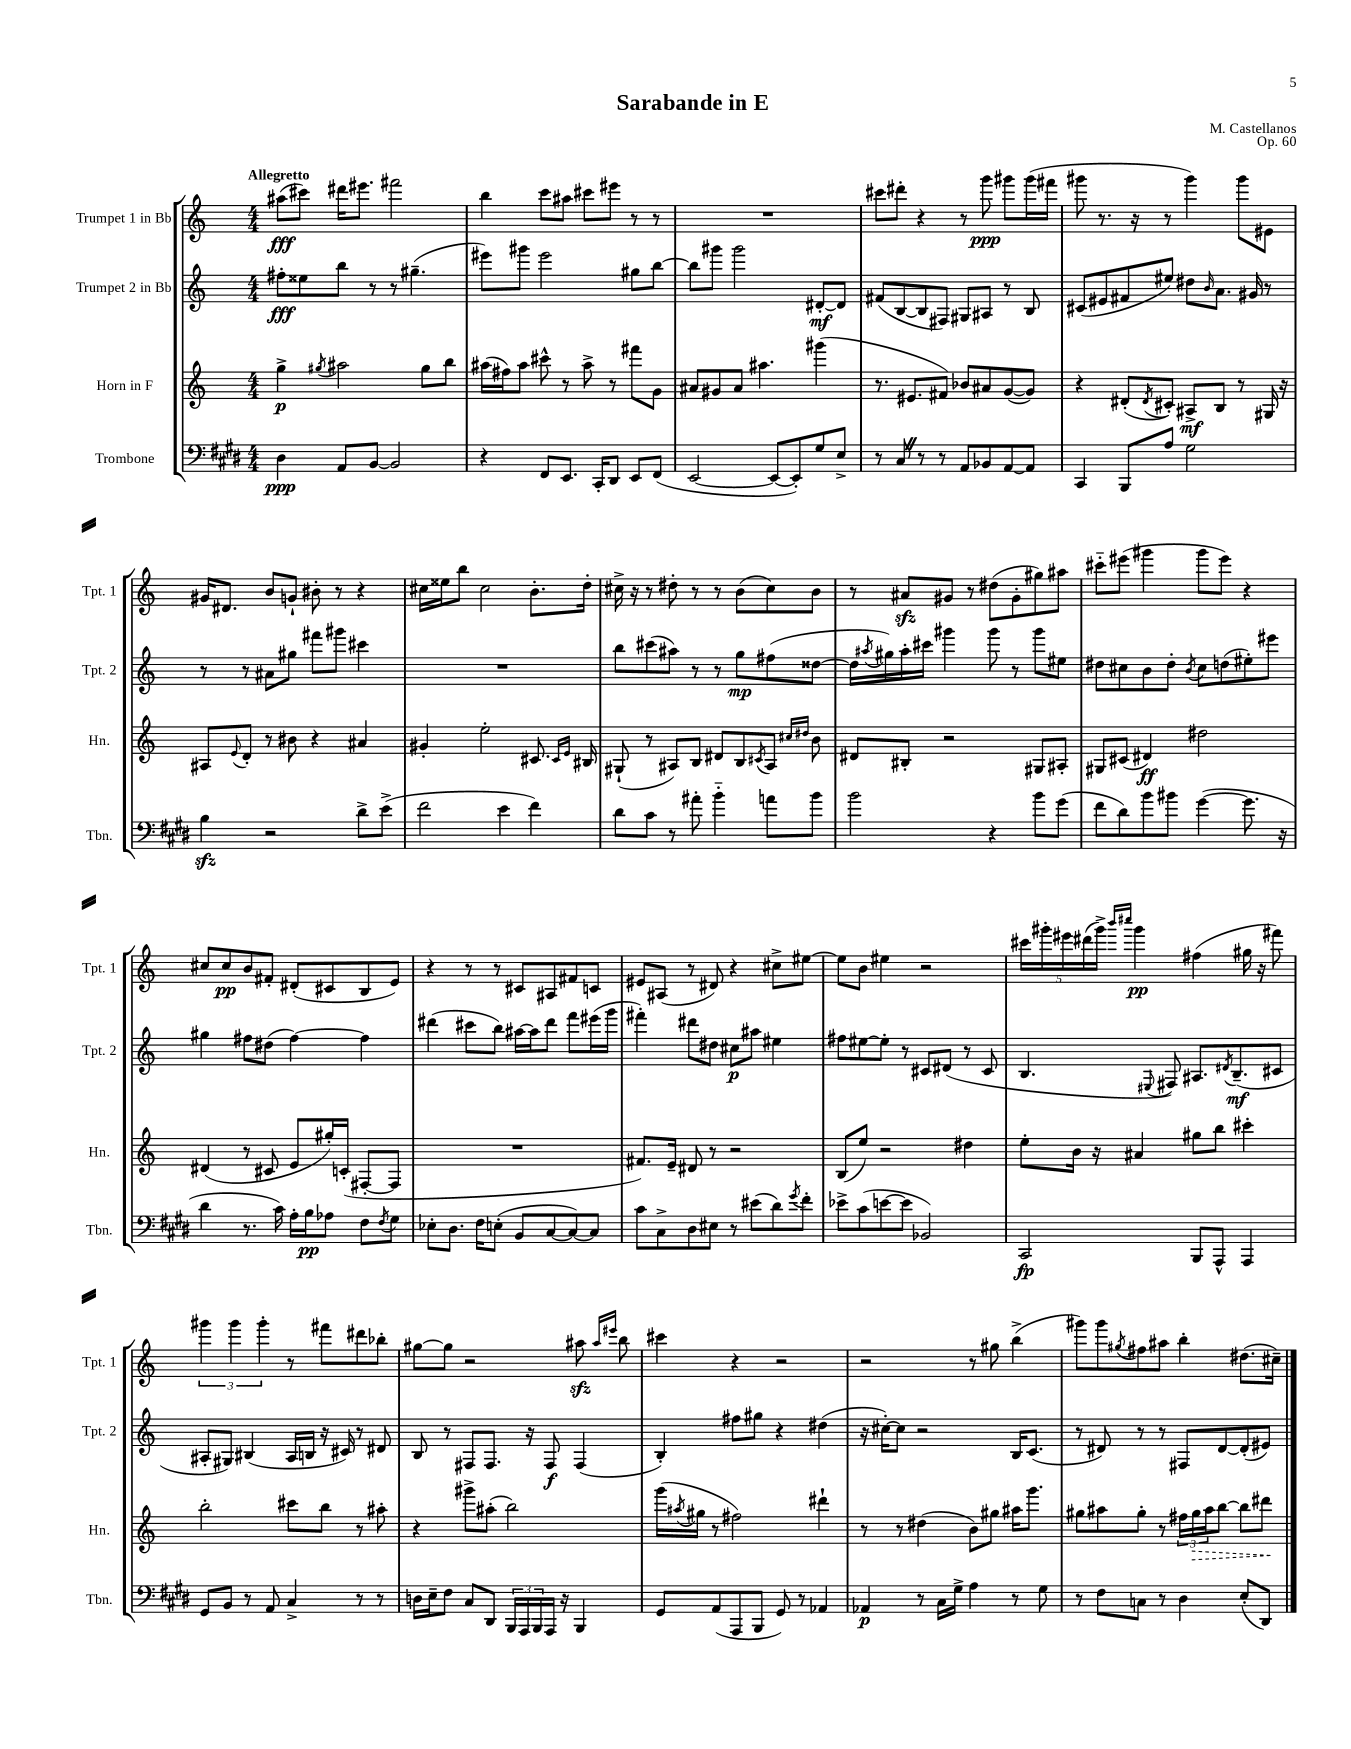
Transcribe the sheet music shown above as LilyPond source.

\header { title = "Sarabande in E" composer = "M. Castellanos" opus = "Op. 60" }
<<
\new StaffGroup <<
\new Staff = "s0" \with { instrumentName = "Trumpet 1 in Bb" shortInstrumentName = "Tpt. 1" } {
    \clef treble \key c \major \numericTimeSignature \time 4/4 \tempo "Allegretto"
    ais''8\fff( cis'''8) dis'''16 eis'''8. fis'''2 |
    b''4 c'''8 ais''8 cis'''8 eis'''8 r8 r8 |
    R1 |
    cis'''8 dis'''8-. r4 r8 g'''8\ppp gis'''8 gis'''16( fis'''16 |
    gis'''8 r8. r16 r8 gis'''4) gis'''8 eis'8 |
    gis'16 dis'8. b'8 g'8-! bis'8-. r8 r4 |
    cis''16 eisis''16 b''8 cis''2 b'8.-. d''16-. |
    cis''16-> r16 r8 dis''8-. r8 r8 b'8( cis''8) b'8 |
    r8 ais'8\sfz gis'8 r8 dis''8( gis'8-. gis''8) ais''8 |
    cis'''8-_ eis'''8( gis'''4 gis'''8 eis'''8) r4 |
    cis''8 cis''8\pp b'8 fis'8-. dis'8-.( cis'8 b8 e'8) |
    r4 r8 r8 cis'8 ais8 fis'8 c'8 |
    eis'8 ais8( r8 dis'8) r4 cis''8-> eis''8~ |
    eis''8 b'8 eis''4 r2 |
    \tuplet 5/4 { cis'''16 gis'''16-. eis'''16 dis'''16( gis'''16->) } \grace { b'''16 cis''''16 } gis'''4\pp fis''4( gis''16 r16 fis'''8) |
    \tuplet 3/2 { gis'''4 gis'''4 gis'''4-. } r8 fis'''8 dis'''8 bes''8-. |
    gis''8~ gis''8 r2 ais''8\sfz \grace { ais''16 eis'''16 } b''8 |
    cis'''4 r4 r2 |
    r2 r8 gis''8 b''4->( |
    gis'''8) gis'''8 \acciaccatura { gis''8 } fis''8 ais''8 b''4-. dis''8.( cis''16--) \bar "|." |
}
\new Staff = "s1" \with { instrumentName = "Trumpet 2 in Bb" shortInstrumentName = "Tpt. 2" } {
    \clef treble \key c \major \numericTimeSignature \time 4/4
    fis''8-.\fff eisis''8 b''8 r8 r8 gis''4.--( |
    eis'''8) gis'''8 eis'''2 gis''8 b''8~ |
    b''8 gis'''8 gis'''2 dis'8~-.\mf dis'8 |
    fis'8( b8~ b8 fis8) gis8 ais8 r8 b8 |
    cis'8( eis'8 fis'8 eis''8) dis''8 \grace { b'16 } a'8. gis'16 r8 |
    r8 r8 ais'8 gis''8 fis'''8 gis'''8 cis'''4 |
    R1 |
    b''8 cis'''8( ais''8) r8 r8 g''8\mp fis''8( disis''8~ |
    disis''16 \acciaccatura { ais''8 } gis''16) ais''16-. cis'''16 gis'''4 gis'''8 r8 gis'''8 eis''8 |
    dis''8 cis''8 b'8 dis''8-. \acciaccatura { b'8 } cis''8 d''8( eis''8-.) eis'''8 |
    gis''4 fis''8 dis''8( fis''4~) fis''4 |
    dis'''4( cis'''8 b''8) ais''16~ ais''16 dis'''8 f'''8 eis'''16( g'''16 |
    fis'''4-.) dis'''8 dis''8 cis''8\p ais''8 eis''4 |
    fis''8 eis''8~ eis''8-. r8 cis'8 dis'8( r8 cis'8 |
    b4. \appoggiatura { eis8 } fis8) ais8. \acciaccatura { dis'8 } b8.--\mf( cis'8 |
    ais8-. gis8) bis4( ais16 b16 r16 cis'16) r8 dis'8 |
    b8 r8 fis8 fis8. r16 fis8\f fis4( |
    b4-.) fis''8 gis''8 r4 dis''4( |
    r16 cis''16~-.) cis''8 r2 b16 c'8.( |
    r8 dis'8) r8 r8 fis8 dis'8~ dis'8-.( eis'8) \bar "|." |
}
\new Staff = "s2" \with { instrumentName = "Horn in F" shortInstrumentName = "Hn." } {
    \clef treble \key c \major \numericTimeSignature \time 4/4
    g''4->\p \acciaccatura { gis''8 } ais''2 gis''8 b''8 |
    ais''16( fis''16) ais''8 cis'''8-^ r8 ais''8-> r8 fis'''8 g'8 |
    ais'8 gis'8 ais'8 ais''4. gis'''4( |
    r8. eis'8. fis'8) bes'8 ais'8 g'8~( g'8) |
    r4 dis'8-.( \acciaccatura { dis'8 } cis'8-.) ais8->\mf b8 r8 gis16 r16 |
    ais8 \appoggiatura { e'8 } d'8-. r8 bis'8 r4 ais'4 |
    gis'4-. e''2-. cis'8. \grace { cis'16 e'16 } bis16 |
    gis8-!( r8 ais8) b8 dis'8 b8 \acciaccatura { cis'8 } ais8 \grace { cis''16 dis''16 } b'8 |
    dis'8 bis8-. r2 gis8 ais8-. |
    gis8 cis'8( dis'4\ff) dis''2 |
    dis'4( r8 cis'8 e'8 gis''16-.) c'16-.( fis8~-. fis8 |
    R1 |
    fis'8.) e'16-- dis'8 r8 r2 |
    b8( e''8) r2 dis''4 |
    e''8-. b'16 r16 ais'4 gis''8 b''8 cis'''4-. |
    b''2-. cis'''8 b''8 r8 ais''8-. |
    r4 gis'''8-> ais''8-.( b''2) |
    g'''16( \acciaccatura { ais''8 } gis''16 r8 fis''2) dis'''4-! |
    r8 r8 dis''4( b'8) gis''8 ais''16 g'''8. |
    gis''8 ais''8 gis''8-. r8 \tuplet 3/2 { fis''16 \once \override Hairpin.style = #'dashed-line gis''16\> ais''16 } b''8~ b''8 dis'''8\! \bar "|." |
}
\new Staff = "s3" \with { instrumentName = "Trombone" shortInstrumentName = "Tbn." } {
    \clef bass \key e \major \numericTimeSignature \time 4/4
    dis4\ppp a,8 b,8~ b,2 |
    r4 fis,8 e,8. cis,16-. dis,8 e,8 fis,8( |
    e,2~ e,8~ e,8-.) gis8 e8-> |
    r8 cis8 \once \override BreathingSign.text = \markup { \musicglyph "scripts.caesura.straight" } \breathe r8 r8 a,8 bes,8 a,8~ a,8 |
    cis,4 b,,8 a8 gis2 |
    b4\sfz r2 dis'8-> e'8->( |
    fis'2 e'4 fis'4) |
    dis'8 cis'8 r8 ais'8-. b'4-_ a'8 b'8 |
    b'2 r4 b'8 gis'8( |
    fis'8 dis'8) b'8 bis'8 gis'4~( gis'8. r16 |
    dis'4 r8. cis'16) a16-. b16\pp aes8 fis8 \acciaccatura { fis8 } gis8 |
    ees8-. dis8. fis16 e8-.( b,8 cis8~ cis8~) cis8 |
    cis'8 cis8-> dis8 eis8 r8 eis'8( dis'8) \acciaccatura { gis'8 } fis'8-. |
    ees'8-> cis'8( e'8~ e'8 bes,2) |
    cis,2\fp b,,8 a,,8-^ a,,4 |
    gis,8 b,8 r8 a,8 cis4-> r8 r8 |
    d16 e16-- fis8 cis8 dis,8 \tuplet 3/2 { b,,16 a,,16 b,,16 } a,,16 r16 b,,4 |
    gis,8 a,8( a,,8 b,,8 gis,8) r8 aes,4 |
    aes,4\p r8 cis16 gis16-> a4 r8 gis8 |
    r8 fis8 c8 r8 dis4 e8-.( dis,8) \bar "|." |
}
>>
>>
\layout { \context { \Score \remove "Bar_number_engraver" } }
